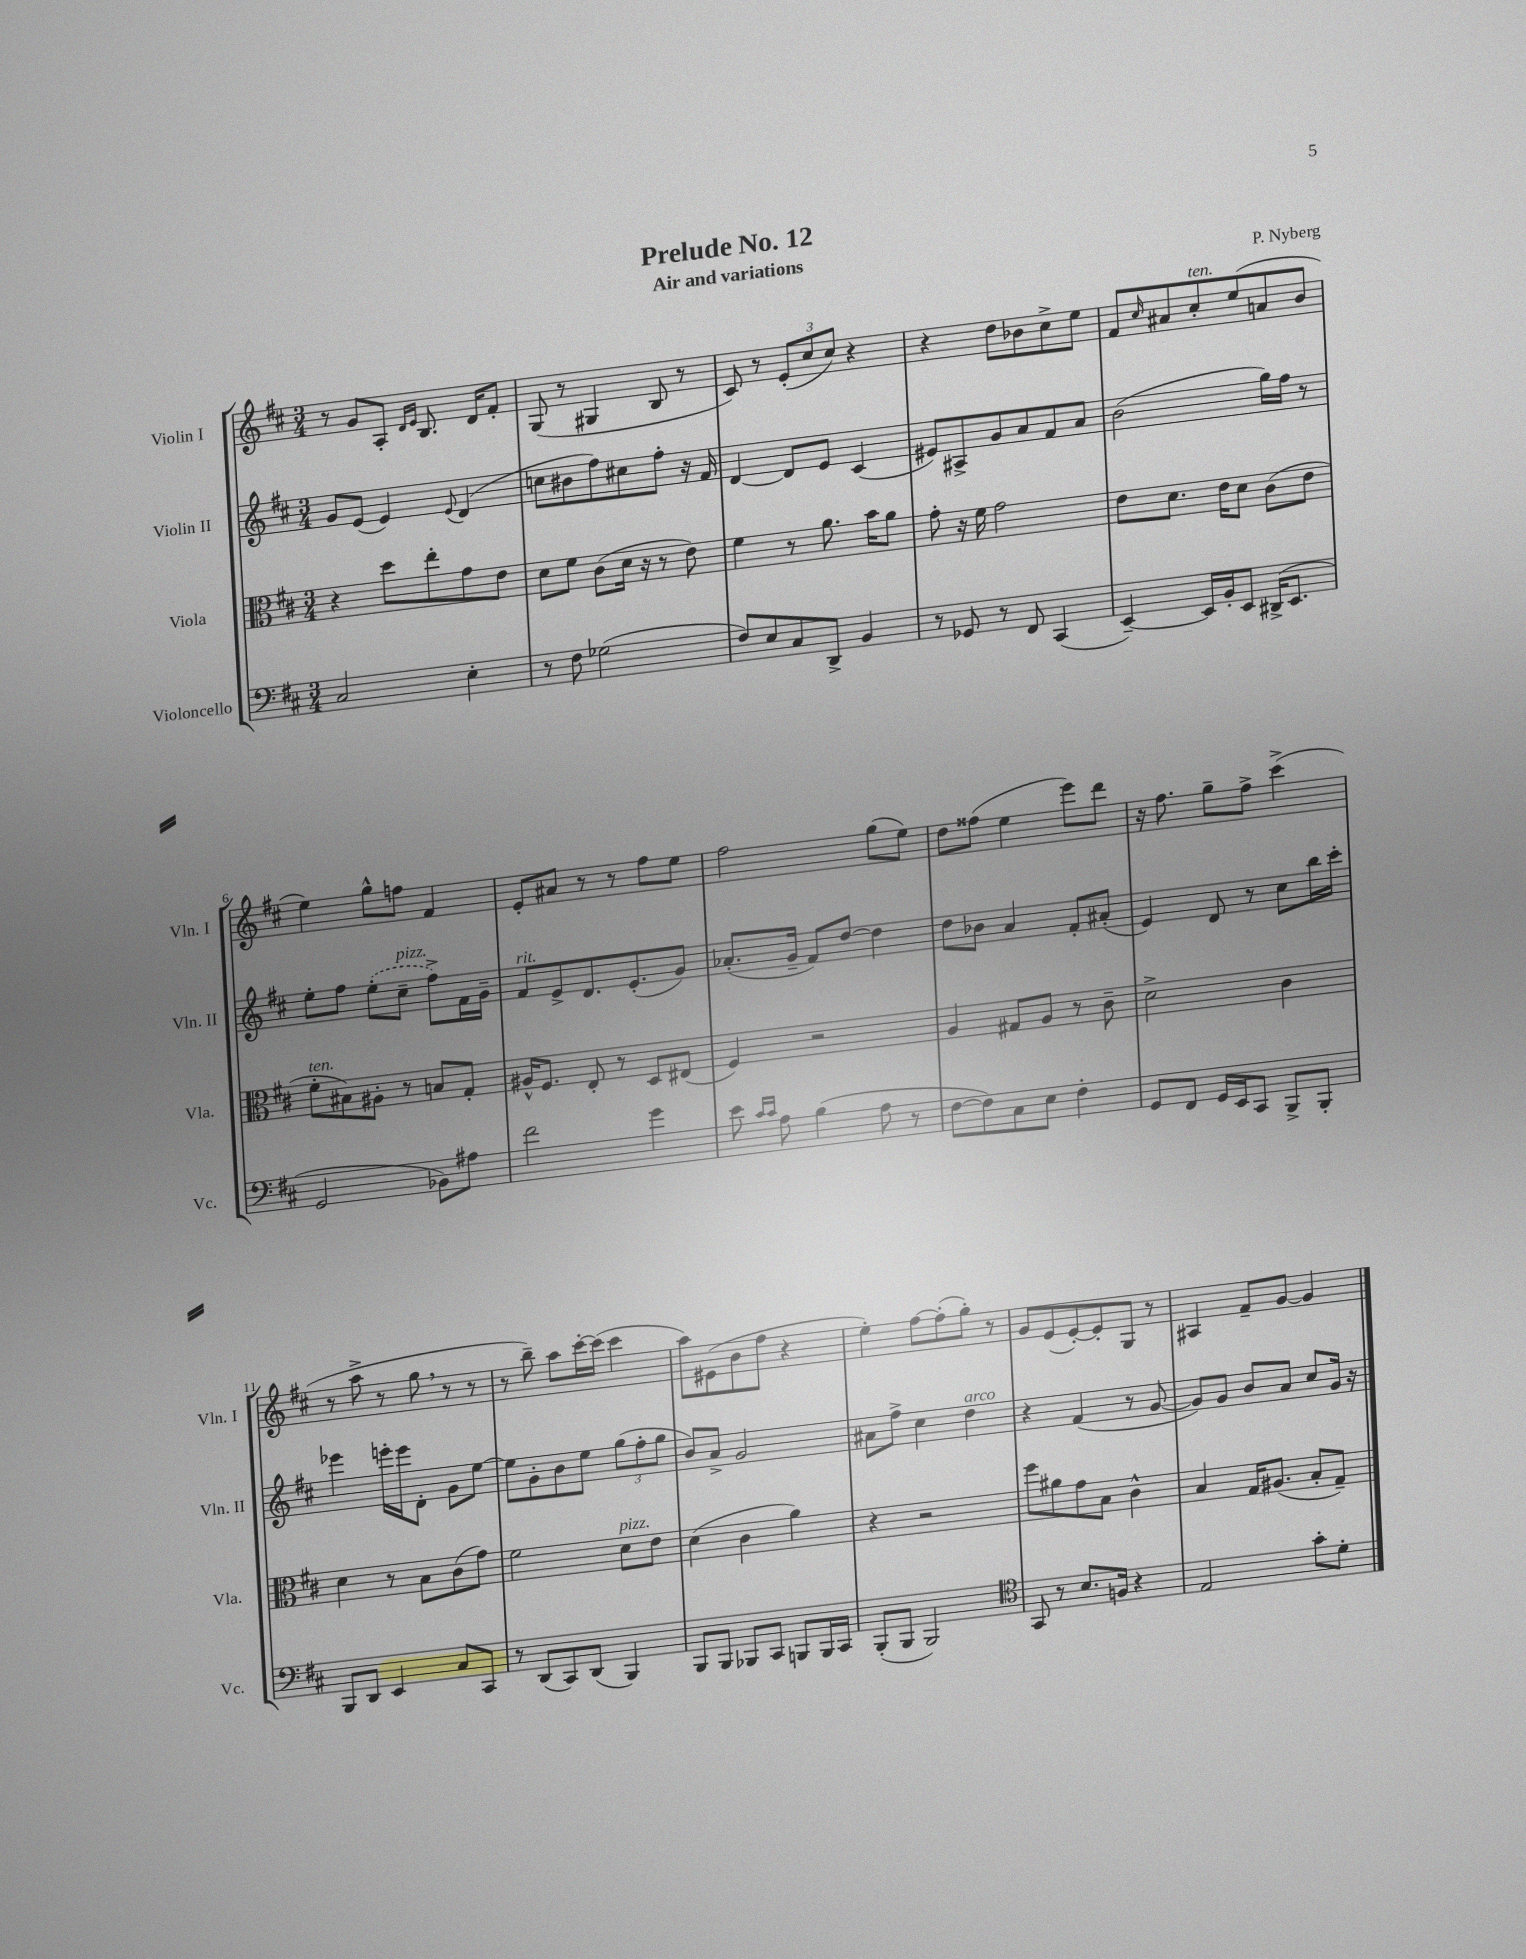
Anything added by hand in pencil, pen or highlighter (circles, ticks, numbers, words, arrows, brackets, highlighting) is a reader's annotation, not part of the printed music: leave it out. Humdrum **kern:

**kern	**kern	**kern	**kern
*part4	*part3	*part2	*part1
*staff4	*staff3	*staff2	*staff1
*I"Violoncello	*I"Viola	*I"Violin II	*I"Violin I
*I'Vc.	*I'Vla.	*I'Vln. II	*I'Vln. I
*clefF4	*clefC3	*clefG2	*clefG2
*k[f#c#]	*k[f#c#]	*k[f#c#]	*k[f#c#]
*M3/4	*M3/4	*M3/4	*M3/4
=1	=1	=1	=1
2C#/	4r	8g/L	8r
.	.	(8e/J	8g/L
.	8dd\L	4e/)	8A'/J
.	.	.	16qqd/LL
.	.	.	16qqe/JJ
.	8ee'\	.	8.B/
.	.	8qqe/	.
4E'\	8g\	(4d/	.
.	.	.	16d/KL
.	8e\J	.	8f#'/J
=2	=2	=2	=2
8r	8d\L	8ccn\L	(8G/
8F#\	8f#\J	8b#X\	8r
(2G-X\	(8c#\L	8ff#\)	4G#X/
.	16d\Jk	8cc#X\	.
.	16r	.	.
.	8r	8ff#'\J	8B/
.	8e\)	16r	8r
.	.	16f#/	.
=3	=3	=3	=3
8F#/L)	4f#\	[4d/	8c#/)
8E/	.	.	8r
8C#/	8r	8d/L]	(12e'/L
.	.	.	12cc#/
8DD^/J	8.a\	8e/J	.
.	.	.	12cc#/J)
4BB/	.	(4c#/	4r
.	16b\KL	.	.
.	8a\J	.	.
=4	=4	=4	=4
8r	8g'\	8e#X/L)	4r
8GG-X/	16r	8A#X^/	.
.	16f#\	.	.
8r	2g\	8g/	8dd\L
8FF#/	.	8a/	8b-X\
(4CC#/	.	8f#/	8cc#^\
.	.	8a/J	8ee\J
=5	=5	=5	=5
[4EE~/)	8e\L	(2b\	8f#/L
.	.	.	16qqcc#/
.	8.d\J	.	8a#X/
!	!	!	!LO:TX:a:i:t=ten.
16EE/LL]	.	.	8cc#'/
16BB'/J	16e\KL	.	.
8EE/J	8d\J	.	(8ee/
(16DD#X^/KL	(8c#\L	16gg\LL)	8an/
8.EE/J	.	16ff#\JJ	.
.	8e\J	8r	8b/J
!!LO:LB:g=z
=6	=6	=6	=6
!	!LO:TX:a:i:t=ten.	!	!
2GG/	8f#'\L	8ee'\L	4ee\)
.	8B#X\)	8ff#\J	.
.	8A#X'\J	(8ee'\L	8gg^^\L
!	!	!LO:TX:a:i:t=pizz.	!
.	8r	8cc#~\J	8ffn\J
8BB-X\L)	8Bn/L	8ff#^\L)	4f#/
8A#X\J	8G'/J	16f#\L	.
.	.	16g~\JJ	.
=7	=7	=7	=7
!	!	!LO:TX:a:i:t=rit.	!
2f#\	16A#X^^/KL	8f#/L	8e'/L
.	8.F#/J	.	.
.	.	8e^/	8a#X/J
.	8E'/	8.d/	8r
.	8r	.	8r
.	.	(8.e'/	.
4g\	8D/L	.	8ff#\L
.	(8E#X/J	8g/J)	8ee\J
=8	=8	=8	=8
8e\	4F#/)	(8.a-X'/L	2ff#\
16qqc#/LL	.	.	.
16qqc#/JJ	.	.	.
8A\	.	.	.
.	.	16g~/Jk	.
(4B\	2r	8f#/L)	.
.	.	[8dd/J	.
8A\	.	4dd\]	(8gg\L
8r	.	.	8ee\J)
=9	=9	=9	=9
[8F#\L	4A/	8dd\L	8dd\L
8F#\])	.	8b-X\J	(8ff##X\J
8C#\	8G#X/L	4a/	4ee\
8E\J	8A/J	.	.
4F#'\	8r	8f#'/L	8eee\L)
.	8c#~\	(8a#X'/J	8ddd\J
=10	=10	=10	=10
8GG/L	2d^\	4e/)	16r
.	.	.	8.ff#\
8FF#/J	.	.	.
16GG/LL	.	8d/	8gg~\L
16EE/J	.	.	.
8CC#/J	.	8r	8ff#^\J
8BBB^/L	4c#\	8cc#\L	(4ccc#^\
8BBB'/J	.	16bb\L	.
.	.	16ccc#'\JJ	.
!!LO:LB:g=z
=11	=11	=11	=11
8BBB/L	4d\	4eee-X\	8r
8DD/J	.	.	8aa^\
4EE/	8r	16eeen'\LL	8r
.	.	16eee\J	.
.	8B\L	8d'\J	8gg,\
8C#/L	(8c#\	8g\L	8r
8CC#/J	8g\J)	[8ee\J	8r
=12	=12	=12	=12
8r	2f#\	8ee\L]	8r
(8DD/L	.	8g'\	8bb~\)
8CC#/)	.	8b\	8aa\L
(8DD/J	.	8ee\J	[16ccc#'\L
.	.	.	(16ccc#\JJ]
!	!LO:TX:a:i:t=pizz.	!	!
4BBB/)	8d\L	(12gg\L	4ccc#\
.	.	12ff#'\	.
.	8e\J	.	.
.	.	12gg\J	.
=13	=13	=13	=13
8BBB/L	(4d\	8b/L)	8aa\L)
8BBB/J	.	8a^/J	(8e#X\
8BBB-X/L	4c#\	2g/	8b\
8CC#/J	.	.	8ff#\J
8BBBn/L	4a\)	.	4r
16BBB/L	.	.	.
16CC#/JJ	.	.	.
=14	=14	=14	=14
(8BBB'/L	4r	8a#X\L	4ee'\)
8BBB/J	.	8ff#^\J	.
2BBB/)	2r	4cc#\	[8ff#\L
.	.	.	(8ff#'\]
!	!	!LO:TX:a:i:t=arco	!
.	.	4dd\	8gg'\J)
.	.	.	8r
=15	=15	=15	=15
*clefC4	*	*	*
8GG/	8ff#\L	4r	8g/L
8r	8a#X\	.	(8e/
8.B/L	8g\	(4f#/	[8e'/)
.	8B\J	.	8e'/]
16Fn/Jk	.	.	.
4r	4c#^^\	8r	8G/J
.	.	[8g/	8r
=16	=16	=16	=16
2E/	4B/	8g/L])	4A#X/
.	.	8g/J	.
.	16G/KL	8b/L	8f#~/L
.	(8.A#X/J	.	.
.	.	8a/J	[8g/J
8g'\L	8B'/L	8cc#/L	4g/]
8d'\J	8G~/J)	16g/Jk	.
.	.	16r	.
==	==	==	==
*-	*-	*-	*-
